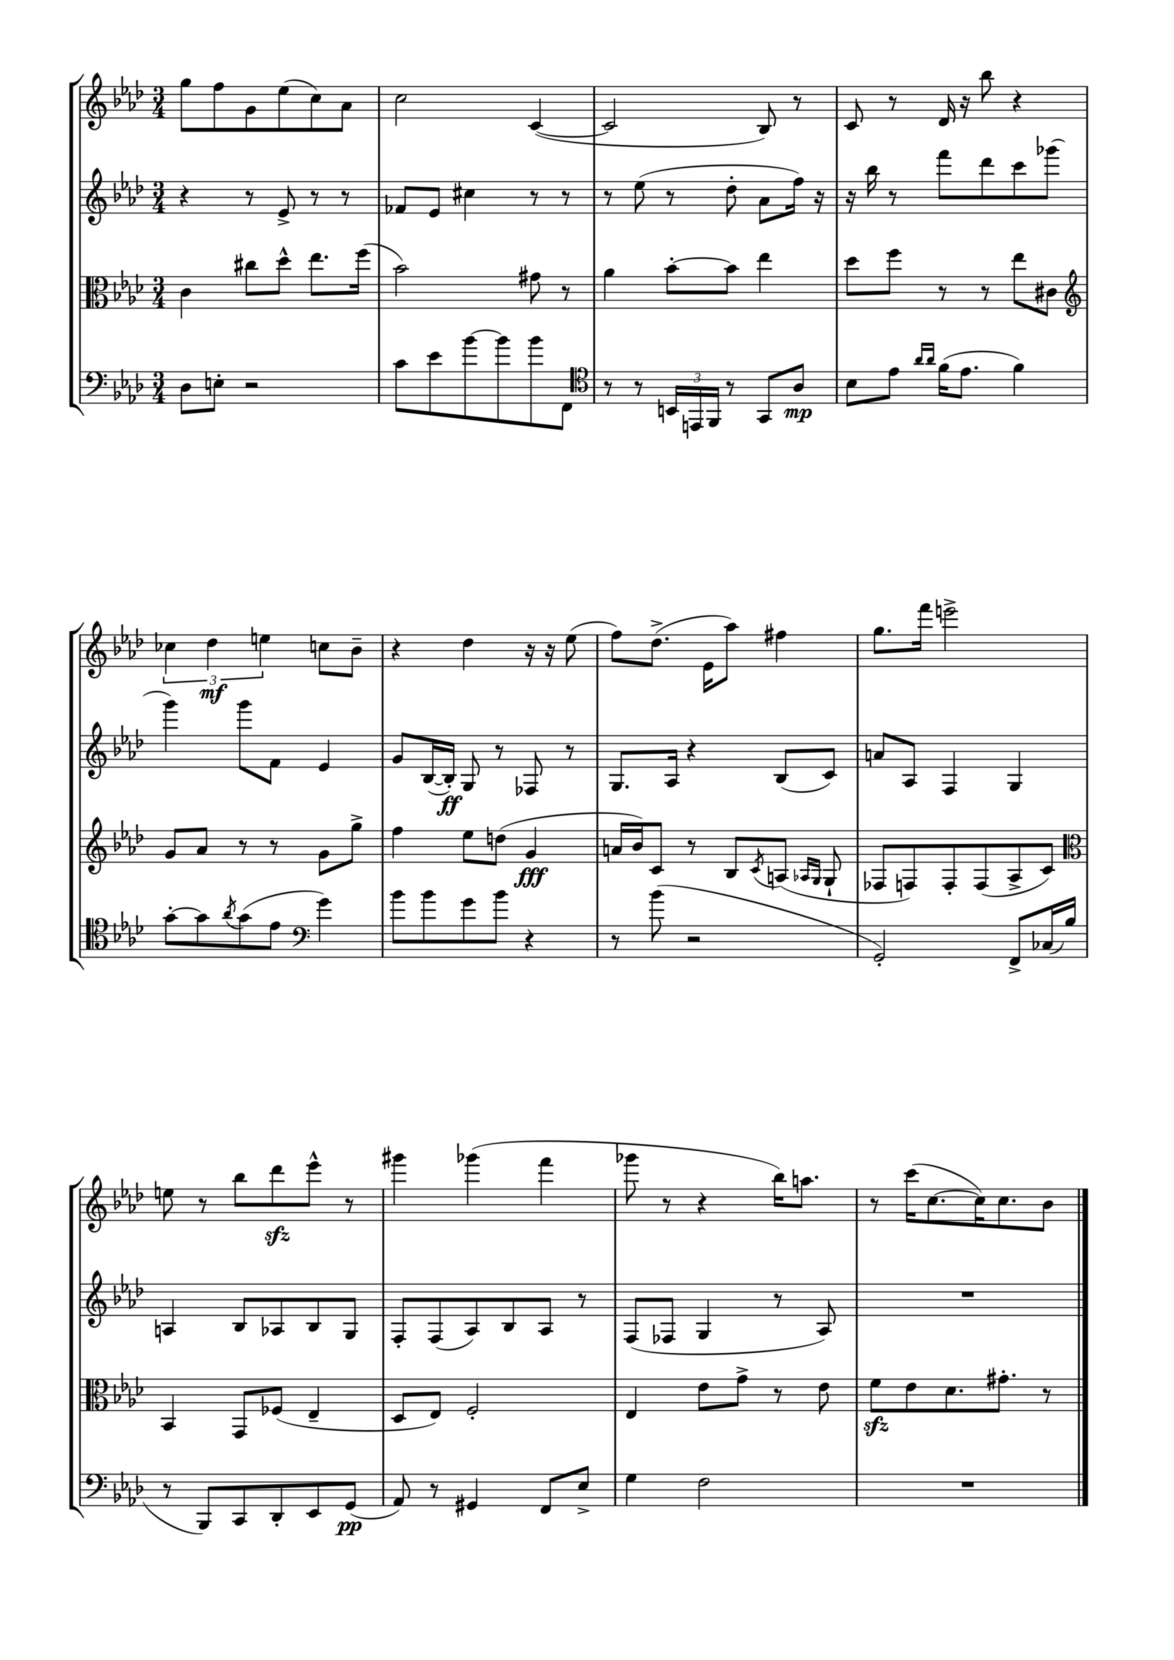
<<
\new StaffGroup <<
\new Staff = "s0" {
    \clef treble \key aes \major \numericTimeSignature \time 3/4
    g''8 f''8 g'8 ees''8( c''8) aes'8 |
    c''2 c'4~( |
    c'2 bes8) r8 |
    c'8 r8 des'16 r16 bes''8 r4 |
    \tuplet 3/2 { ces''4 des''4\mf e''4 } c''8 bes'8-- |
    r4 des''4 r16 r16 ees''8( |
    f''8) des''8.->( ees'16 aes''8) fis''4 |
    g''8. f'''16 e'''2-> |
    e''8 r8 bes''8 des'''8\sfz ees'''8-^ r8 |
    gis'''4 ges'''4( f'''4 |
    ges'''8 r8 r4 bes''16) a''8. |
    r8 c'''16( c''8.~ c''16) c''8. bes'8 \bar "|." |
}
\new Staff = "s1" {
    \clef treble \key aes \major \numericTimeSignature \time 3/4
    r4 r8 ees'8-> r8 r8 |
    fes'8 ees'8 cis''4 r8 r8 |
    r8 ees''8( r8 des''8-. aes'8 f''16) r16 |
    r16 bes''16 r8 f'''8 des'''8 c'''8 ges'''8( |
    g'''4) g'''8 f'8 ees'4 |
    g'8 bes16~( bes16-.\ff) g8 r8 fes8 r8 |
    g8. aes16 r4 bes8( c'8) |
    a'8 aes8 f4 g4 |
    a4 bes8 aes8 bes8 g8 |
    f8-. f8( aes8) bes8 aes8 r8 |
    f8( fes8 g4 r8 aes8) |
    R2. \bar "|." |
}
\new Staff = "s2" {
    \clef alto \key aes \major \numericTimeSignature \time 3/4
    c'4 cis''8 des''8-^ ees''8. f''16( |
    bes'2) gis'8 r8 |
    aes'4 bes'8~-. bes'8 ees''4 |
    des''8 f''8 r8 r8 ees''8 cis'8 |
    \clef treble g'8 aes'8 r8 r8 g'8 g''8-> |
    f''4 ees''8 d''8( g'4\fff |
    a'16 bes'16) c'8 r8 bes8 \acciaccatura { c'8 } a8( \grace { aes16 g16 } g8-! |
    fes8 f8) f8-. f8( aes8-> c'8) |
    \clef alto bes,4 g,8 fes8( ees4-- |
    des8 ees8) f2-. |
    ees4 ees'8 g'8-> r8 ees'8 |
    f'8\sfz ees'8 des'8. gis'8.-. r8 \bar "|." |
}
\new Staff = "s3" {
    \clef bass \key aes \major \numericTimeSignature \time 3/4
    des8 e8-. r2 |
    c'8 ees'8 bes'8~ bes'8 bes'8 f,8 |
    \clef tenor r8 r8 \tuplet 3/2 { b,16 e,16 f,16 } r8 g,8 aes8\mp |
    bes8 ees'8 \grace { aes'16 aes'16 } f'16( ees'8. f'4) |
    g'8~-. g'8 \acciaccatura { aes'8 } g'8( ees'8 \clef bass g'4) |
    bes'8 bes'8 g'8 bes'8 r4 |
    r8 bes'8( r2 |
    g,2-.) f,8-> ces16( bes16 |
    r8 bes,,8) c,8 des,8-. ees,8 g,8\pp( |
    aes,8) r8 gis,4 f,8 ees8-> |
    g4 f2 |
    R2. \bar "|." |
}
>>
>>
\layout { \context { \Score \remove "Bar_number_engraver" } }
